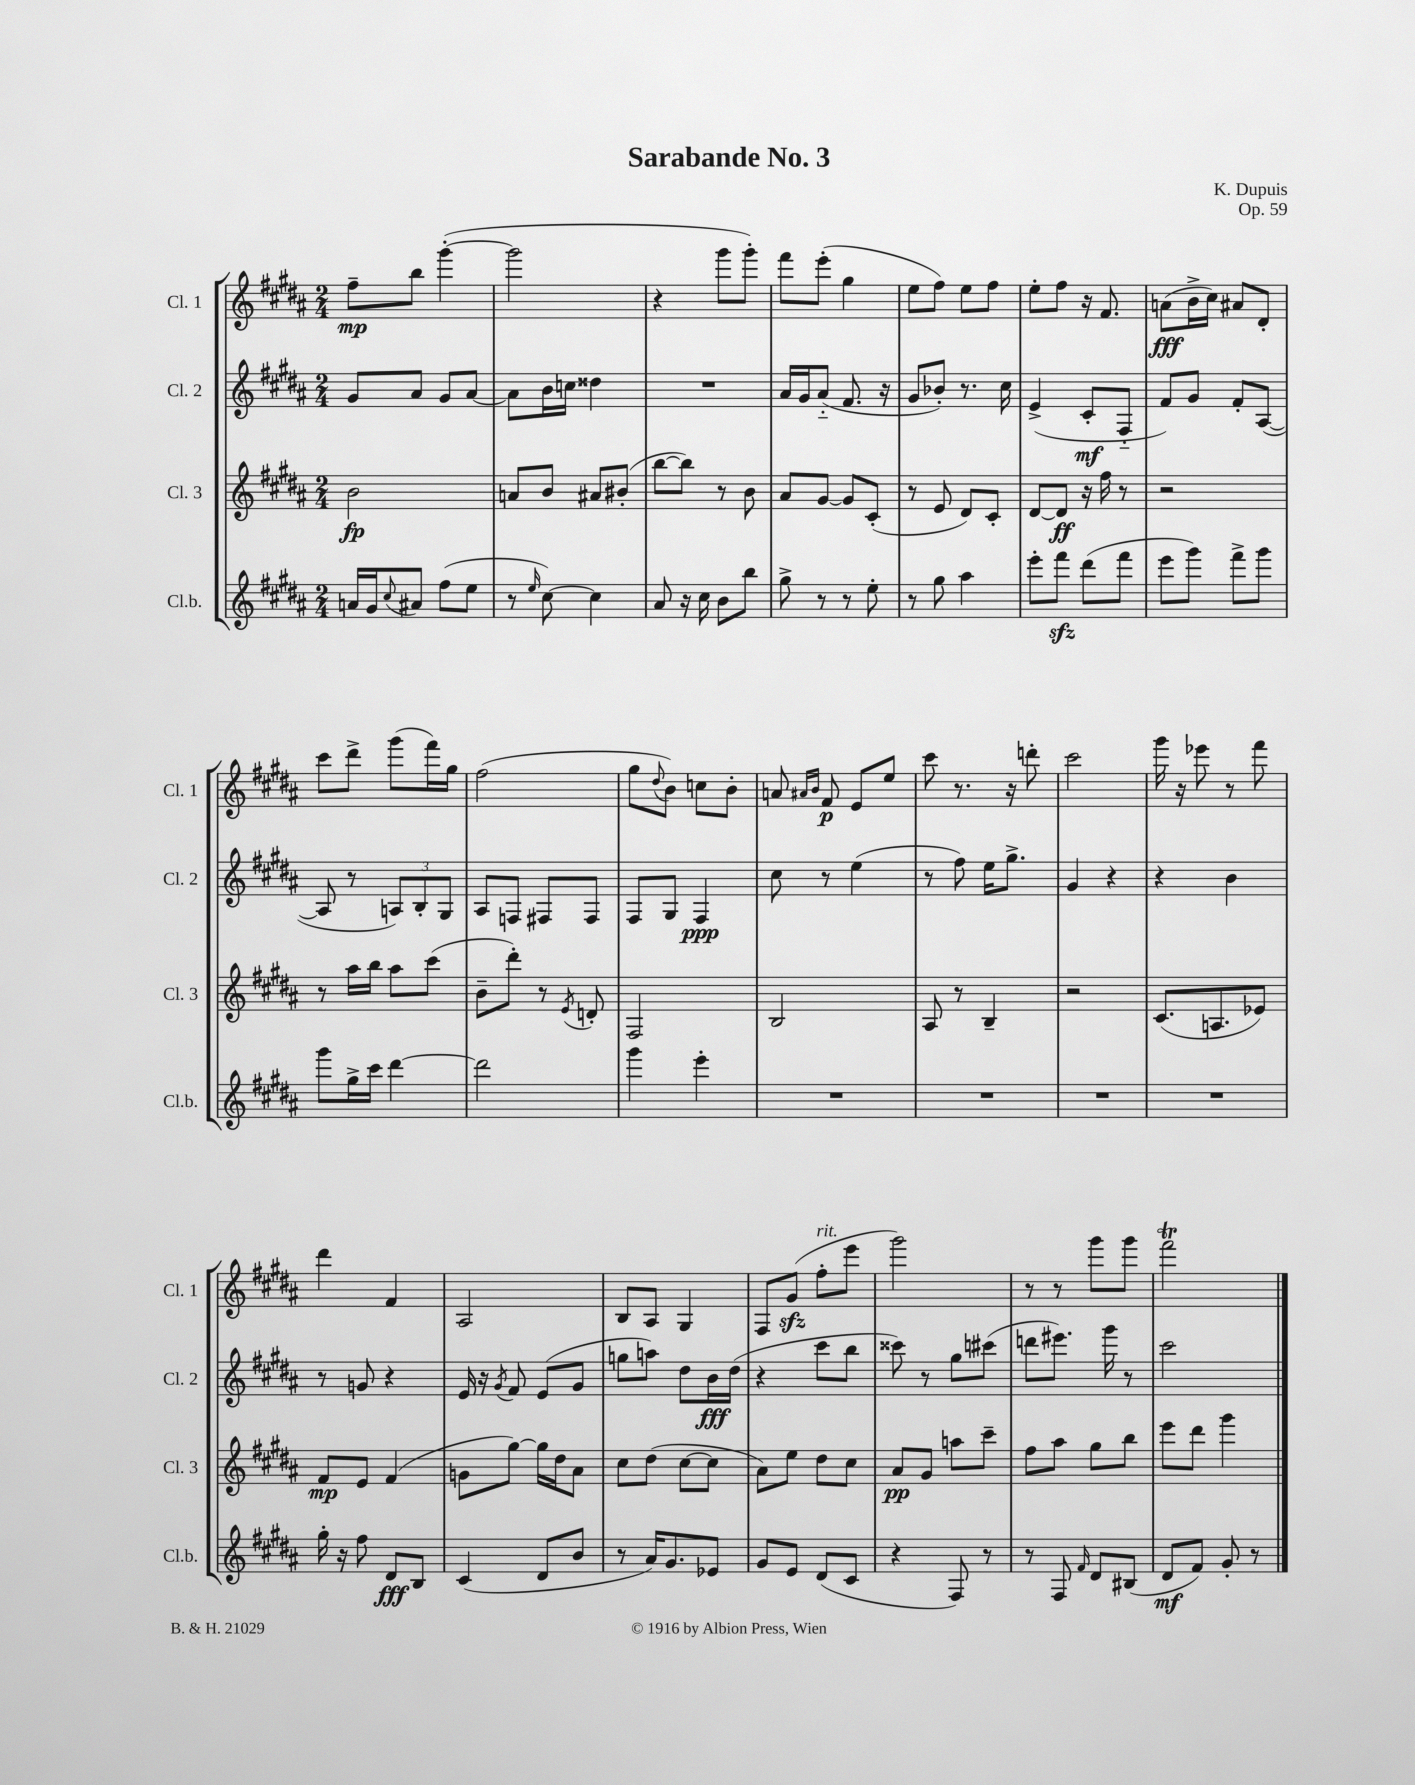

**kern	**dynam	**kern	**dynam	**kern	**dynam	**kern	**dynam
*part4	*part4	*part3	*part3	*part2	*part2	*part1	*part1
*staff4	*staff4	*staff3	*staff3	*staff2	*staff2	*staff1	*staff1
*I"Cl.b.	*	*I"Cl. 3	*	*I"Cl. 2	*	*I"Cl. 1	*
*I'Cl.b.	*	*I'Cl. 3	*	*I'Cl. 2	*	*I'Cl. 1	*
*clefG2	*	*clefG2	*	*clefG2	*	*clefG2	*
*k[f#c#g#d#a#]	*	*k[f#c#g#d#a#]	*	*k[f#c#g#d#a#]	*	*k[f#c#g#d#a#]	*
*M2/4	*	*M2/4	*	*M2/4	*	*M2/4	*
=1	=1	=1	=1	=1	=1	=1	=1
16an/LL	.	2b\	fp	8g#/L	.	8ff#~\L	mp
16g#/J	.	.	.	.	.	.	.
8qqcc#/	.	.	.	.	.	.	.
8a#X/J	.	.	.	8a#/J	.	8bb\J	.
(8ff#\L	.	.	.	8g#/L	.	([4ggg#'\	.
8ee\J	.	.	.	[8a#/J	.	.	.
=2	=2	=2	=2	=2	=2	=2	=2
8r	.	8an/L	.	8a#\L]	.	2ggg#\]	.
16qqee/	.	.	.	.	.	.	.
[8cc#\)	.	8b/J	.	16b\L	.	.	.
.	.	.	.	16ccn\JJ	.	.	.
4cc#\]	.	8a#X/L	.	4dd##X\	.	.	.
.	.	(8b#X'/J	.	.	.	.	.
=3	=3	=3	=3	=3	=3	=3	=3
8a#/	.	[8bb\L	.	2r	.	4r	.
16r	.	8bb\J])	.	.	.	.	.
16cc#\	.	.	.	.	.	.	.
8b\L	.	8r	.	.	.	8ggg#\L	.
8bb\J	.	8b\	.	.	.	8ggg#'\J)	.
=4	=4	=4	=4	=4	=4	=4	=4
8gg#^\	.	8a#/L	.	16a#/LL	.	8fff#\L	.
.	.	.	.	16g#/J	.	.	.
8r	.	[8g#/J	.	(8a#/J	.	(8eee'\J	.
8r	.	8g#/L]	.	8.f#/	.	4gg#\	.
8ee'\	.	(8c#'/J	.	.	.	.	.
.	.	.	.	16r	.	.	.
=5	=5	=5	=5	=5	=5	=5	=5
8r	.	8r	.	8g#/L	.	8ee\L	.
8gg#\	.	8e/	.	8b-X'/J)	.	8ff#\J)	.
4aa#\	.	8d#/L)	.	8.r	.	8ee\L	.
.	.	8c#'/J	.	.	.	8ff#\J	.
.	.	.	.	16cc#\	.	.	.
=6	=6	=6	=6	=6	=6	=6	=6
8eee'\L	.	[8d#/L	.	(4e^/	.	8ee'\L	.
8fff#zz\J	.	8d#/J]	ff	.	.	8ff#\J	.
(8ddd#\L	.	16r	.	8c#'/L	mf	16r	.
.	.	16ff#\	.	.	.	8.f#/	.
8fff#\J	.	8r	.	8F#/J	.	.	.
=7	=7	=7	=7	=7	=7	=7	=7
8eee\L	.	2r	.	8f#/L)	.	(8an\L	fff
8ggg#\J)	.	.	.	8g#/J	.	16b^\L	.
.	.	.	.	.	.	16cc#\JJ)	.
8fff#^\L	.	.	.	8f#'/L	.	8a#X/L	.
8ggg#\J	.	.	.	([8A#/J	.	8d#'/J	.
!!LO:LB:g=z
=8	=8	=8	=8	=8	=8	=8	=8
8ggg#\L	.	8r	.	8A#/]	.	8ccc#\L	.
16gg#^\L	.	16aa#\LL	.	8r	.	8ddd#^\J	.
16ccc#\JJ	.	16bb\JJ	.	.	.	.	.
[4ddd#\	.	8aa#\L	.	12An/L)	.	(8ggg#\L	.
.	.	.	.	12B'/	.	.	.
.	.	(8ccc#\J	.	.	.	16fff#\L)	.
.	.	.	.	12G#/J	.	.	.
.	.	.	.	.	.	16gg#\JJ	.
=9	=9	=9	=9	=9	=9	=9	=9
2ddd#\]	.	8b~\L	.	8A#/L	.	(2ff#\	.
.	.	8ddd#'\J)	.	8Fn/J	.	.	.
.	.	8r	.	8F#X/L	.	.	.
.	.	8qe/	.	.	.	.	.
.	.	8dn'/	.	8F#/J	.	.	.
=10	=10	=10	=10	=10	=10	=10	=10
4ggg#\	.	2F#/	.	8F#/L	.	8gg#\L	.
.	.	.	.	.	.	8qqdd#/	.
.	.	.	.	8G#/J	.	8b\J)	.
4eee'\	.	.	.	4F#/	ppp	8ccn\L	.
.	.	.	.	.	.	8b'\J	.
=11	=11	=11	=11	=11	=11	=11	=11
2r	.	2B/	.	8cc#\	.	8an/	.
.	.	.	.	.	.	16qqa#X/LL	.
.	.	.	.	.	.	16qqb/JJ	.
.	.	.	.	8r	.	8f#/	p
.	.	.	.	(4ee\	.	8e/L	.
.	.	.	.	.	.	8ee/J	.
=12	=12	=12	=12	=12	=12	=12	=12
2r	.	8A#/	.	8r	.	8ccc#\	.
.	.	8r	.	8ff#\)	.	8.r	.
.	.	4B~/	.	16ee\KL	.	.	.
.	.	.	.	8.gg#^\J	.	16r	.
.	.	.	.	.	.	8dddn'\	.
=13	=13	=13	=13	=13	=13	=13	=13
2r	.	2r	.	4g#/	.	2ccc#\	.
.	.	.	.	4r	.	.	.
=14	=14	=14	=14	=14	=14	=14	=14
2r	.	(8.c#/L	.	4r	.	16ggg#\	.
.	.	.	.	.	.	16r	.
.	.	.	.	.	.	8eee-X\	.
.	.	8.An/	.	.	.	.	.
.	.	.	.	4b\	.	8r	.
.	.	8e-X/J)	.	.	.	8fff#\	.
!!LO:LB:g=z
=15	=15	=15	=15	=15	=15	=15	=15
16gg#'\	.	8f#/L	mp	8r	.	4ddd#\	.
16r	.	.	.	.	.	.	.
8ff#\	.	8e/J	.	8gn/	.	.	.
8d#/L	fff	(4f#/	.	4r	.	4f#/	.
8B/J	.	.	.	.	.	.	.
=16	=16	=16	=16	=16	=16	=16	=16
(4c#/	.	8gn\L	.	16e/	.	2A#/	.
.	.	.	.	16r	.	.	.
.	.	.	.	8qg#/	.	.	.
.	.	[8gg#\J)	.	8f#/	.	.	.
8d#/L	.	16gg#\LL]	.	(8e/L	.	.	.
.	.	16dd#\J	.	.	.	.	.
8b/J	.	8a#\J	.	8g#/J	.	.	.
=17	=17	=17	=17	=17	=17	=17	=17
8r	.	8cc#\L	.	8ggn\L	.	8B/L	.
16a#/KL)	.	(8dd#\J	.	8aan\J)	.	8A#/J	.
8.g#/	.	.	.	.	.	.	.
.	.	[8cc#\L	.	8dd#\L	.	4G#/	.
8e-X/J	.	8cc#\J]	.	16b\L	fff	.	.
.	.	.	.	(16dd#\JJ	.	.	.
=18	=18	=18	=18	=18	=18	=18	=18
8g#/L	.	8a#\L)	.	4r	.	8F#/L	.
8e/J	.	8ee\J	.	.	.	(8g#zz/J	.
!	!	!	!	!	!	!LO:TX:a:i:t=rit.	!
(8d#/L	.	8dd#\L	.	8ccc#\L	.	8ff#'\L	.
8c#/J	.	8cc#\J	.	8bb\J	.	8eee\J	.
=19	=19	=19	=19	=19	=19	=19	=19
4r	.	8a#/L	pp	8ccc##X\)	.	2ggg#\)	.
.	.	8g#/J	.	8r	.	.	.
8F#/)	.	8aan\L	.	8gg#\L	.	.	.
8r	.	8ccc#~\J	.	(8ccc#X\J	.	.	.
=20	=20	=20	=20	=20	=20	=20	=20
8r	.	8ff#\L	.	8dddn\L	.	8r	.
8F#/	.	8aa#\J	.	8.eee#X\J)	.	8r	.
16qqf#/	.	.	.	.	.	.	.
8d#/L	.	8gg#\L	.	.	.	8ggg#\L	.
.	.	.	.	16ggg#\	.	.	.
(8B#X/J	.	8bb\J	.	8r	.	8ggg#\J	.
=21	=21	=21	=21	=21	=21	=21	=21
8d#/L	mf	8eee\L	.	2ccc#\	.	2fff#T\	.
8f#/J)	.	8ddd#\J	.	.	.	.	.
8g#'/	.	4ggg#\	.	.	.	.	.
8r	.	.	.	.	.	.	.
==	==	==	==	==	==	==	==
*-	*-	*-	*-	*-	*-	*-	*-
